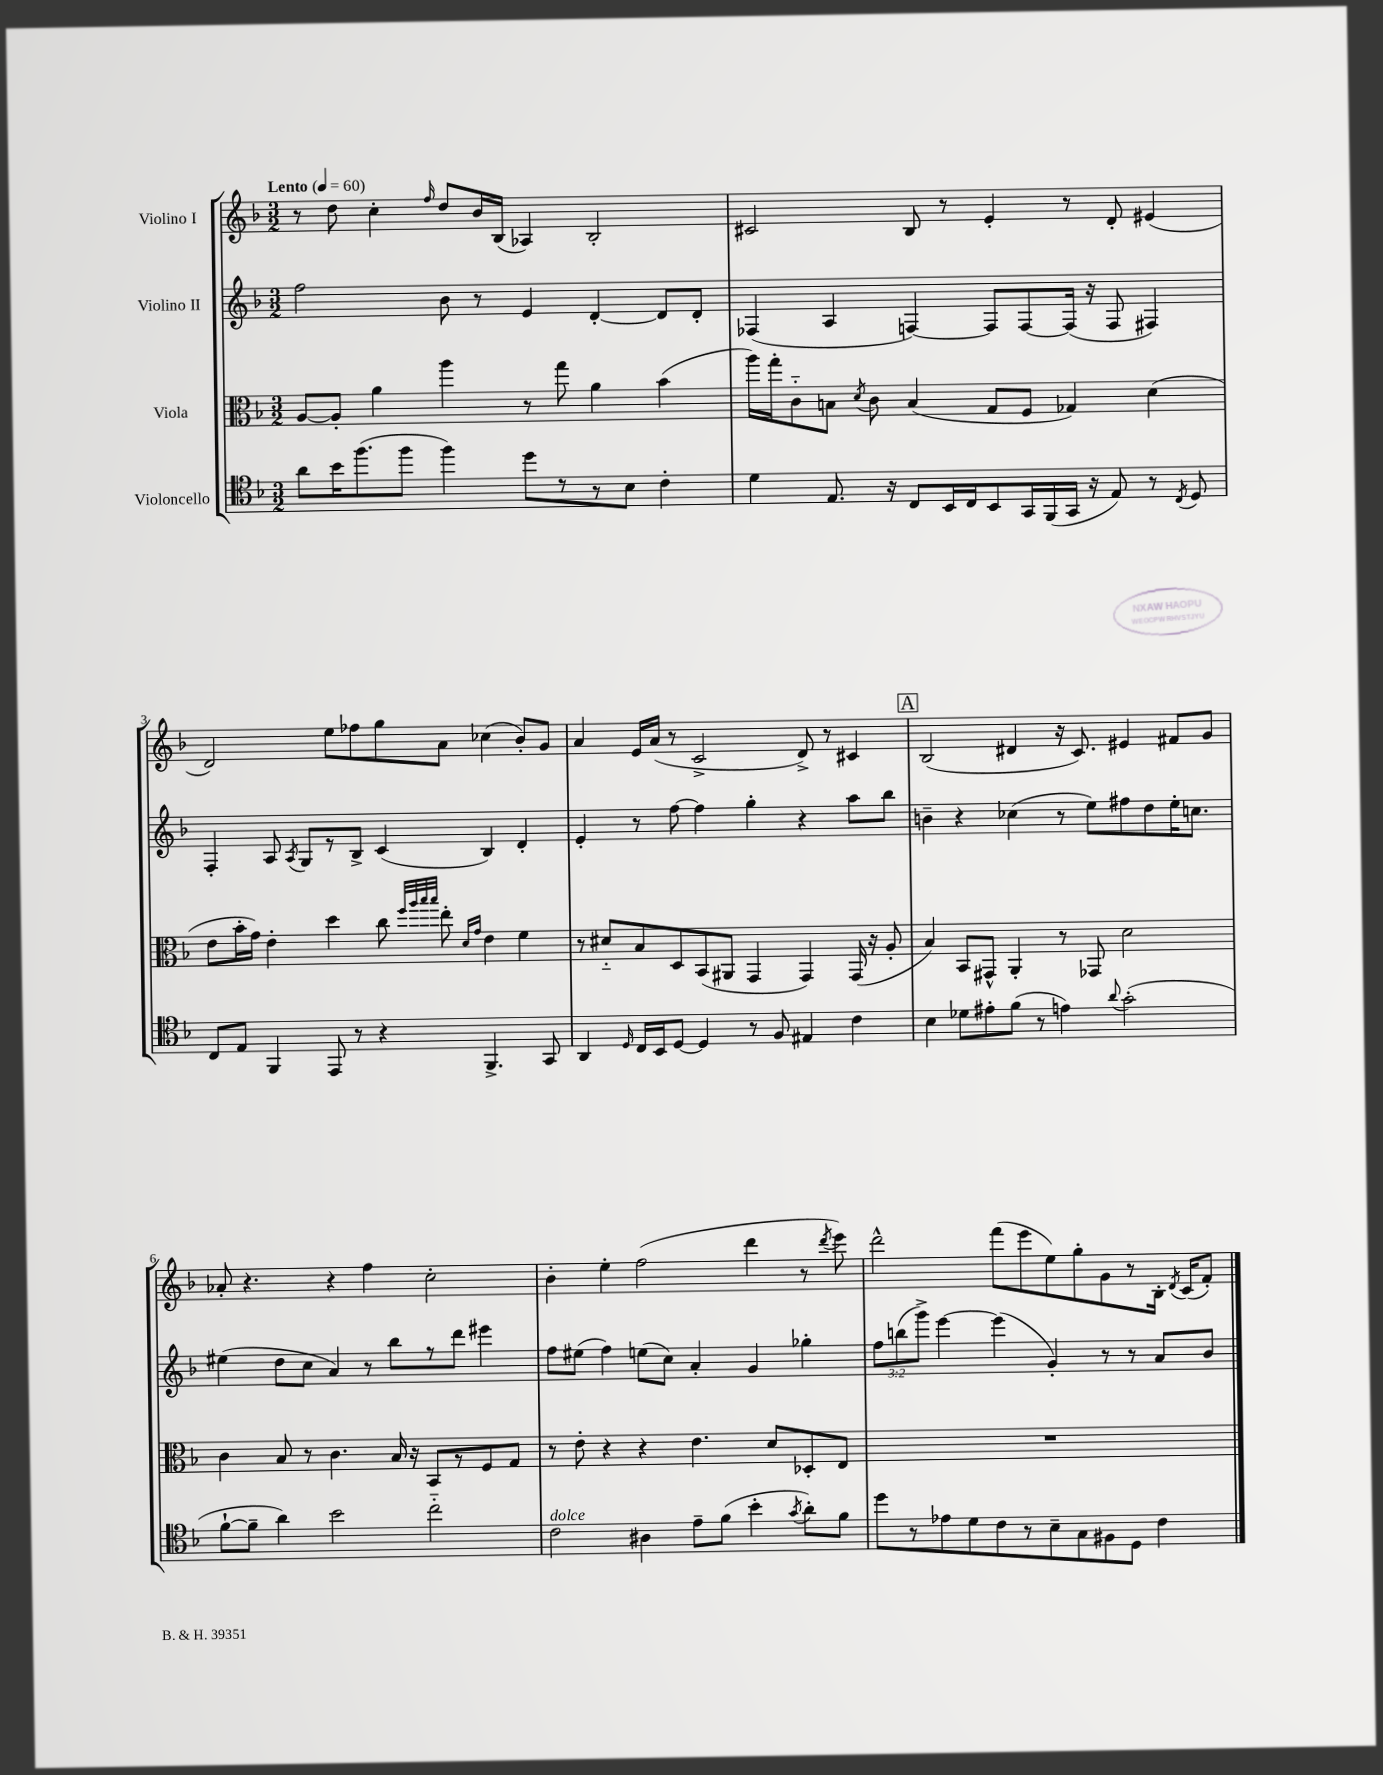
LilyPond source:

<<
\new StaffGroup <<
\new Staff = "s0" \with { instrumentName = "Violino I" } {
    \clef treble \key f \major \numericTimeSignature \time 3/2 \tempo "Lento" 4 = 60
    \autoBeamOff r8 d''8 c''4-. \grace { f''16 } d''8[ bes'16 bes16]( aes4) bes2-. |
    cis'2 bes8 r8 e'4-. r8 d'8-. eis'4( |
    d'2) e''8[ fes''8 g''8 a'8] ces''4( bes'8[-.) g'8] |
    a'4 e'16[ a'16]( r8 c'2-> d'8->) r8 cis'4 |
    \mark \markup { \box "A" } bes2( dis'4 r16 c'8.) eis'4 fis'8[ g'8] |
    aes'8-. r4. r4 f''4 c''2-. |
    bes'4-. e''4-. f''2( d'''4 r8 \acciaccatura { d'''8 } e'''8) |
    d'''2-^ f'''8[( e'''8 e''8) g''8-. g'8 r8 bes16]-. \acciaccatura { d'8 } c'16[( f'8]-.) \bar "|." |
}
\new Staff = "s1" \with { instrumentName = "Violino II" } {
    \clef treble \key f \major \numericTimeSignature \time 3/2 \override Staff.TupletNumber.text = #tuplet-number::calc-fraction-text
    \autoBeamOff f''2 bes'8 r8 e'4 d'4~-. d'8[ d'8]-. |
    fes4( a4 f4~) f8[ f8~ f16]( r16 f8 fis4) |
    f4-. a8 \acciaccatura { a8 } g8[ r8 bes8]-> c'4( bes4) d'4-. |
    e'4-. r8 f''8~ f''4 g''4-. r4 a''8[ bes''8] |
    \mark \markup { \box "A" } b'4-- r4 ces''4( r8 e''8[) fis''8 d''8 e''16-. c''8.] |
    eis''4( d''8[ c''8] a'4) r8 bes''8[ r8 d'''8] eis'''4 |
    f''8[ eis''8]( f''4) e''8[( c''8]) a'4-. g'4 ges''4-. |
    \tuplet 3/2 { f''8[ b''8( g'''8]->) } e'''4~ e'''4( g'4-.) r8 r8 a'8[ bes'8] \bar "|." |
}
\new Staff = "s2" \with { instrumentName = "Viola" } {
    \clef alto \key f \major \numericTimeSignature \time 3/2
    \autoBeamOff a8[~ a8]-. a'4 a''4 r8 g''8 a'4 bes'4( |
    a''16[) g''16-. c'8-_ b8] \acciaccatura { d'8 } c'8 b4( g8[ f8] ges4) d'4( |
    e'8[ bes'16-. g'16]) e'4-. d''4 c''8 \grace { f''32[ a''32 bes''32 bes''32] } e''8-. \grace { d'16[ g'16] } e'4 f'4 |
    r8 dis'8[-_ bes8 d8 bes,8( ais,8] g,4 g,4) g,16( r16 a8-. |
    \mark \markup { \box "A" } bes4) bes,8[ gis,8]-^ a,4-. r8 ges,8 d'2 |
    c'4 bes8 r8 c'4. bes16 r16 bes,8[ r8 f8 g8] |
    r8 e'8-. r4 r4 e'4. d'8[ des8-. e8] |
    R1. \bar "|." |
}
\new Staff = "s3" \with { instrumentName = "Violoncello" } {
    \clef tenor \key f \major \numericTimeSignature \time 3/2
    \autoBeamOff a'8[ bes'16 f''8.( f''8] f''4) d''8[ r8 r8 bes8] c'4-. |
    d'4 e8. r16 c8[ bes,16 c16 bes,8 g,16 f,16( g,16] r16 e8) r8 \acciaccatura { c8 } d8 |
    c8[ e8] f,4 e,8 r8 r4 f,4.-> g,8 |
    a,4 \grace { d16 } c16[ bes,16 d8]~ d4 r8 f8 eis4 c'4 |
    \mark \markup { \box "A" } bes4 des'8[ eis'8-. f'8]( r8 e'4) \appoggiatura { a'8 } g'2-.( |
    f'8[~-! f'8]-- a'4) bes'2 c''2-_ |
    c'2^\markup { \italic "dolce" } ais4 e'8[-- f'8]( bes'4-. \acciaccatura { g'8 } a'8[-.) f'8] |
    d''8[ r8 ees'8 d'8 c'8 r8 bes8-- g8 fis8 d8] c'4 \bar "|." |
}
>>
>>
